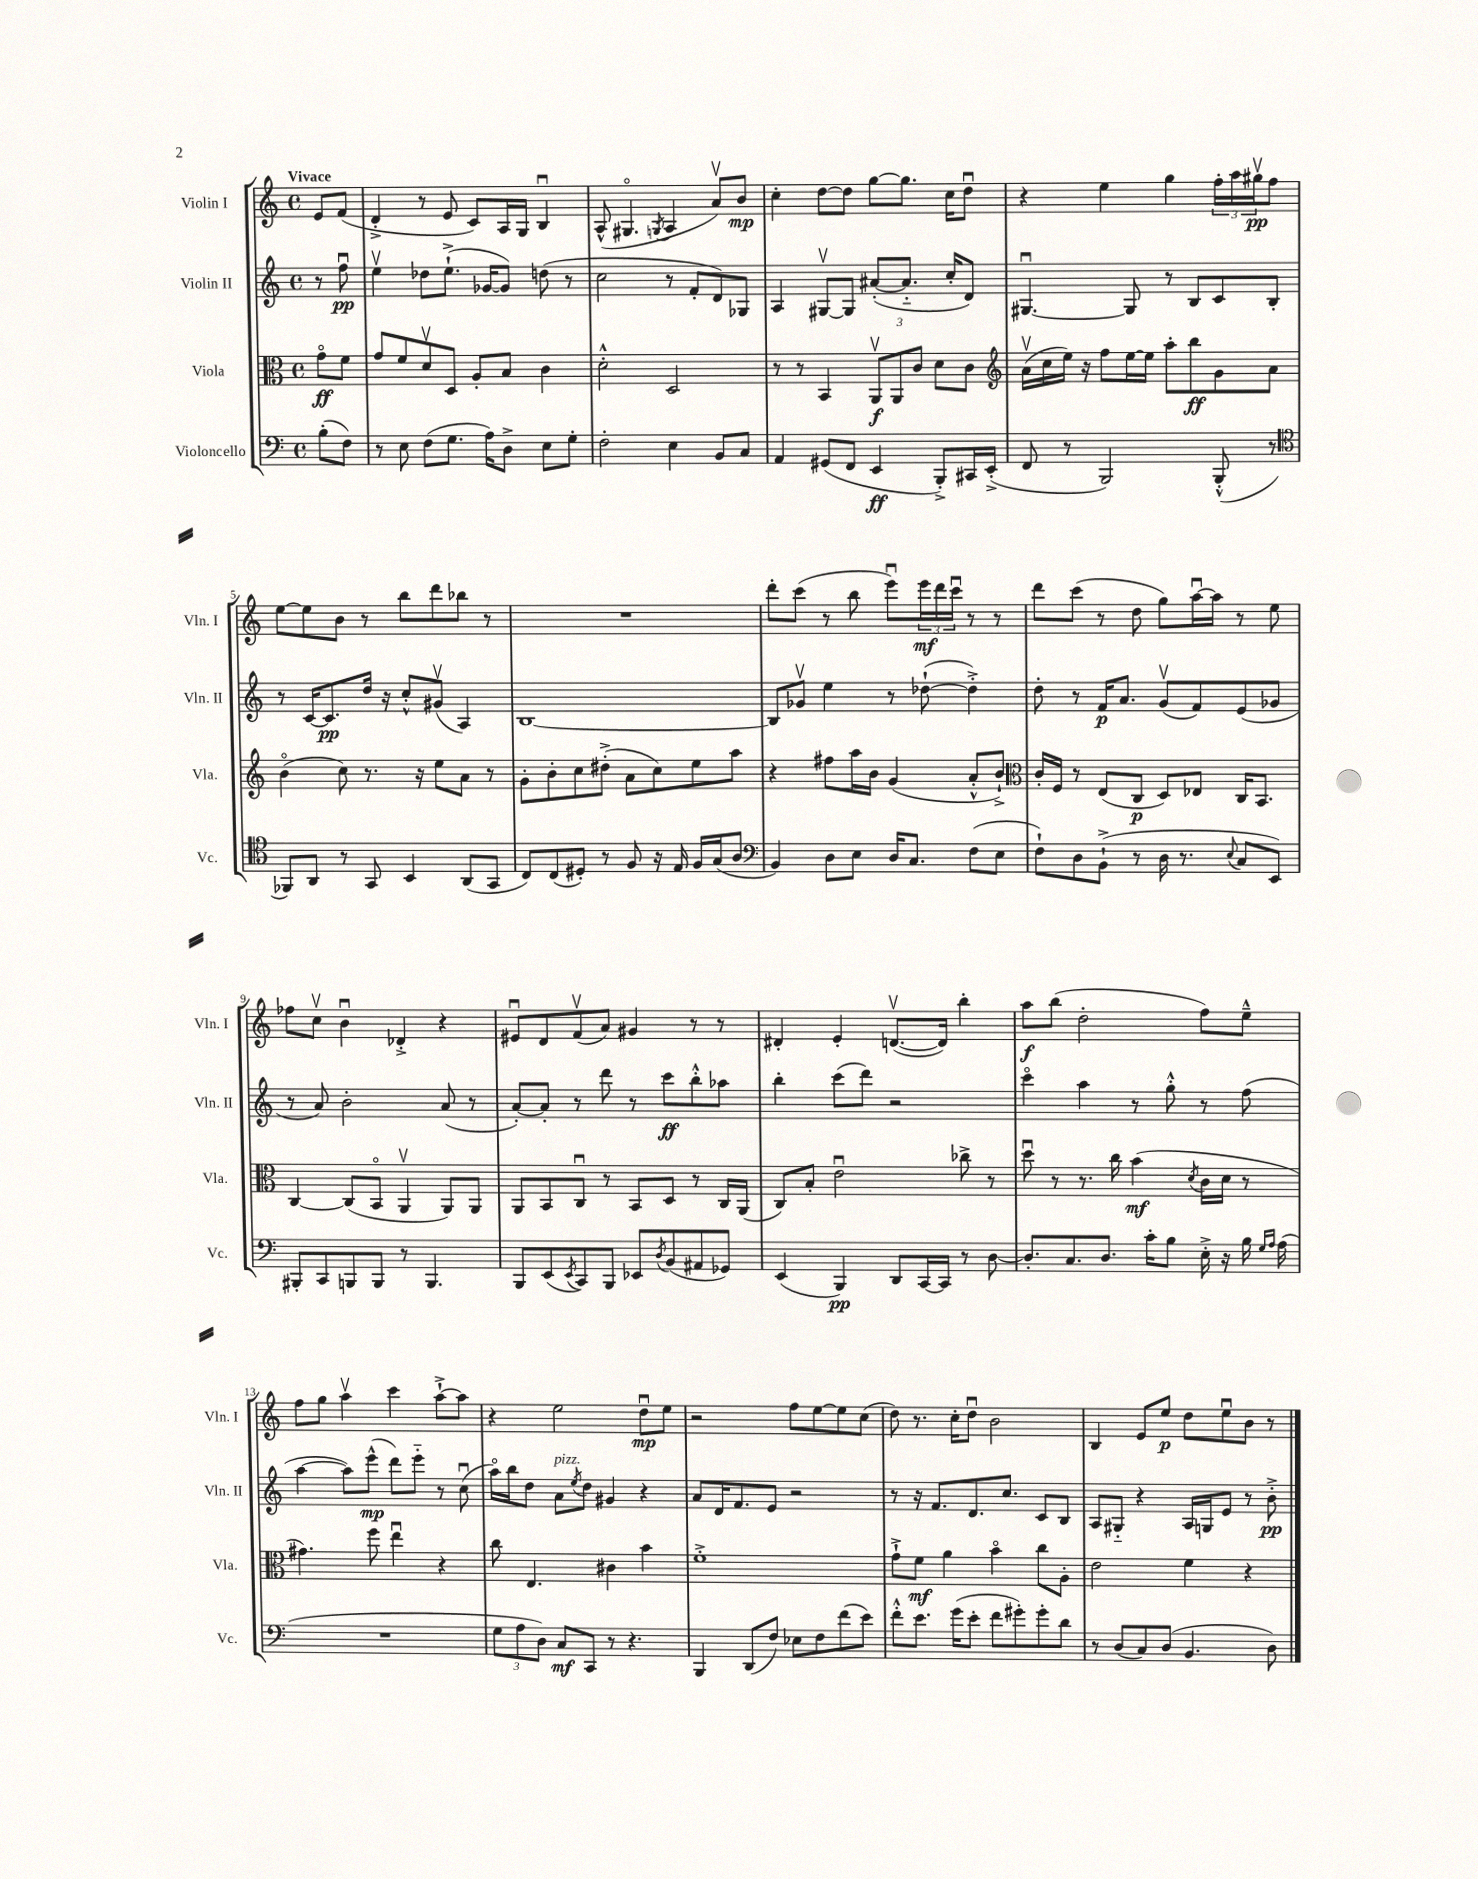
<<
\new StaffGroup <<
\new Staff = "s0" \with { instrumentName = "Violin I" shortInstrumentName = "Vln. I" } {
    \clef treble \key c \major \defaultTimeSignature \time 4/4 \partial 4 \tempo "Vivace"
    e'8 f'8( |
    d'4-.-> r8 e'8 c'8) a16 g16 b4\downbow |
    a8-^( gis4.\flageolet \acciaccatura { g8 } a4 a'8\upbow) b'8\mp |
    c''4-. d''8~ d''8 g''8~ g''8. c''16 d''8\downbow |
    r4 e''4 g''4 \tuplet 3/2 { f''16-. a''16 gis''16\upbow\pp } f''8 |
    e''8~ e''8 b'8 r8 b''8 d'''8 bes''8 r8 |
    R1 |
    d'''8-. c'''8( r8 b''8 e'''8\downbow) \tuplet 3/2 { e'''16\mf d'''16 c'''16\downbow } r8 r8 |
    d'''8 c'''8( r8 d''8 g''8) a''16~\downbow a''16 r8 e''8 |
    fes''8 c''8\upbow b'4\downbow des'4-.-> r4 |
    eis'8\downbow d'8 f'8\upbow( a'8) gis'4 r8 r8 |
    dis'4-. e'4-. d'8.~\upbow( d'16) b''4-. |
    a''8\f b''8( d''2-. f''8) e''8---^ |
    f''8 g''8 a''4\upbow c'''4 a''8~-!-> a''8 |
    r4 e''2 d''8\downbow\mp e''8 |
    r2 f''8 e''8~ e''8 c''8( |
    d''8) r8. c''16-. d''8\downbow b'2 |
    b4 e'8 e''8\p d''8 e''8\downbow b'8 r8 \bar "|." |
}
\new Staff = "s1" \with { instrumentName = "Violin II" shortInstrumentName = "Vln. II" } {
    \clef treble \key c \major \defaultTimeSignature \time 4/4 \partial 4
    r8 f''8\downbow\pp |
    e''4\upbow des''8 e''8.-!->( ges'16~ ges'8) d''8( r8 |
    c''2 r8 f'8-. d'8) ges8 |
    a4 gis8~\upbow gis8 ais'8~-.( ais'8.-_ c''16-. d'8) |
    gis4.~\downbow gis8 r8 b8 c'8 b8-. |
    r8 c'16~ c'8.\pp d''16 r16 c''8-.-^ gis'8\upbow( a4) |
    b1~ |
    b8 ges'8\upbow e''4 r8 des''8~-!( des''4-.->) |
    d''8-. r8 f'16\p a'8. g'8\upbow( f'8) e'8( ges'8 |
    r8 a'8) b'2-. a'8( r8 |
    a'8~-.) a'8-. r8 d'''8 r8 c'''8\ff b''8-.-^ aes''8 |
    b''4-. c'''8( d'''8) r2 |
    c'''4\flageolet a''4 r8 g''8-.-^ r8 f''8( |
    a''4~ a''8) e'''8-^\mp( d'''8) e'''8-_ r8 c''8\downbow( |
    a''16\flageolet) b''16 d''8 a'8^\markup { \italic "pizz." } \acciaccatura { e''8 } d''8 gis'4 r4 |
    a'8 d'16 f'8. e'8 r2 |
    r8 r16 f'8. d'8. c''8. c'8 b8 |
    a8 gis8-_ r4 a16 g16 e'8 r8 b'8-.->\pp \bar "|." |
}
\new Staff = "s2" \with { instrumentName = "Viola" shortInstrumentName = "Vla." } {
    \clef alto \key c \major \defaultTimeSignature \time 4/4 \partial 4
    g'8\flageolet\ff f'8 |
    g'8 f'8 d'8\upbow d8 a8-. b8 c'4 |
    d'2-.-^ d2 |
    r8 r8 b,4 \tuplet 3/2 { a,8\upbow\f a,8 c'8 } d'8 c'8 |
    \clef treble a'16\upbow( c''16 e''16) r16 f''8 e''16~ e''16 a''8-. b''8\ff g'8 a'8 |
    b'4\flageolet( c''8) r8. r16 e''8 a'8 r8 |
    g'8-. b'8-. c''8 dis''8-.->( a'8 c''8) e''8 a''8 |
    r4 fis''8 a''16 b'16 g'4( a'8-.-^ b'8-!->) |
    \clef alto c'16-. f16 r8 e8( c8\p d8) ees8 c16 b,8. |
    c4~ c8( b,8\flageolet a,4\upbow a,8) a,8 |
    a,8 b,8 c8\downbow r8 b,8 d8 r8 c16 a,16( |
    c8) b8-. e'2\downbow ces''8-> r8 |
    d''8\downbow r8 r8. c''16 b'4\mf( \acciaccatura { d'8 } c'16 d'16 r8 |
    gis'4.) f''8 e''4\downbow r4 |
    c''8 e4. cis'4 b'4 |
    f'1-.-> |
    g'8-!-> f'8\mf a'4 b'4\flageolet c''8 a8-. |
    e'2 f'4 r4 \bar "|." |
}
\new Staff = "s3" \with { instrumentName = "Violoncello" shortInstrumentName = "Vc." } {
    \clef bass \key c \major \defaultTimeSignature \time 4/4 \partial 4
    b8-.( f8) |
    r8 e8 f8( g8. a16) d8-> e8 g8-. |
    f2-. e4 b,8 c8 |
    a,4 gis,8( f,8 e,4\ff b,,8-.->) cis,16 e,16-.->( |
    f,8 r8 b,,2) b,,8-.-^( r8 |
    \clef tenor fes,8) a,8 r8 g,8 b,4 a,8( g,8 |
    c8) c8( dis8-.) r8 f8 r16 e16 f16 g16( a8 |
    \clef bass b,4) d8 e8 d16 c8. f8( e8 |
    f8-!) d8 b,8-!->( r8 d16 r8. \appoggiatura { e8 } c8 e,8) |
    bis,,8-. c,8 b,,8 b,,8 r8 b,,4. |
    b,,8 e,8( \acciaccatura { e,8 } c,8) b,,8 ees,8 \acciaccatura { d8 } b,8( ais,8 ges,8) |
    e,4( b,,4\pp) d,8 c,16~ c,16 r8 d8~ |
    d8.-. c8. d8. c'16-. b8 e16-.-> r16 b16 \grace { g16 a16 } a16( |
    R1 |
    \tuplet 3/2 { g8 a8 d8) } c8\mf c,8 r8 r4. |
    b,,4 d,8( f8) ees8 f8 f'8( e'8) |
    f'8-.-^ e'8. g'16( e'8-. f'8 gis'8-.) gis'8-. d'8 |
    r8 d8( c8) d8( b,4. d8) \bar "|." |
}
>>
>>
